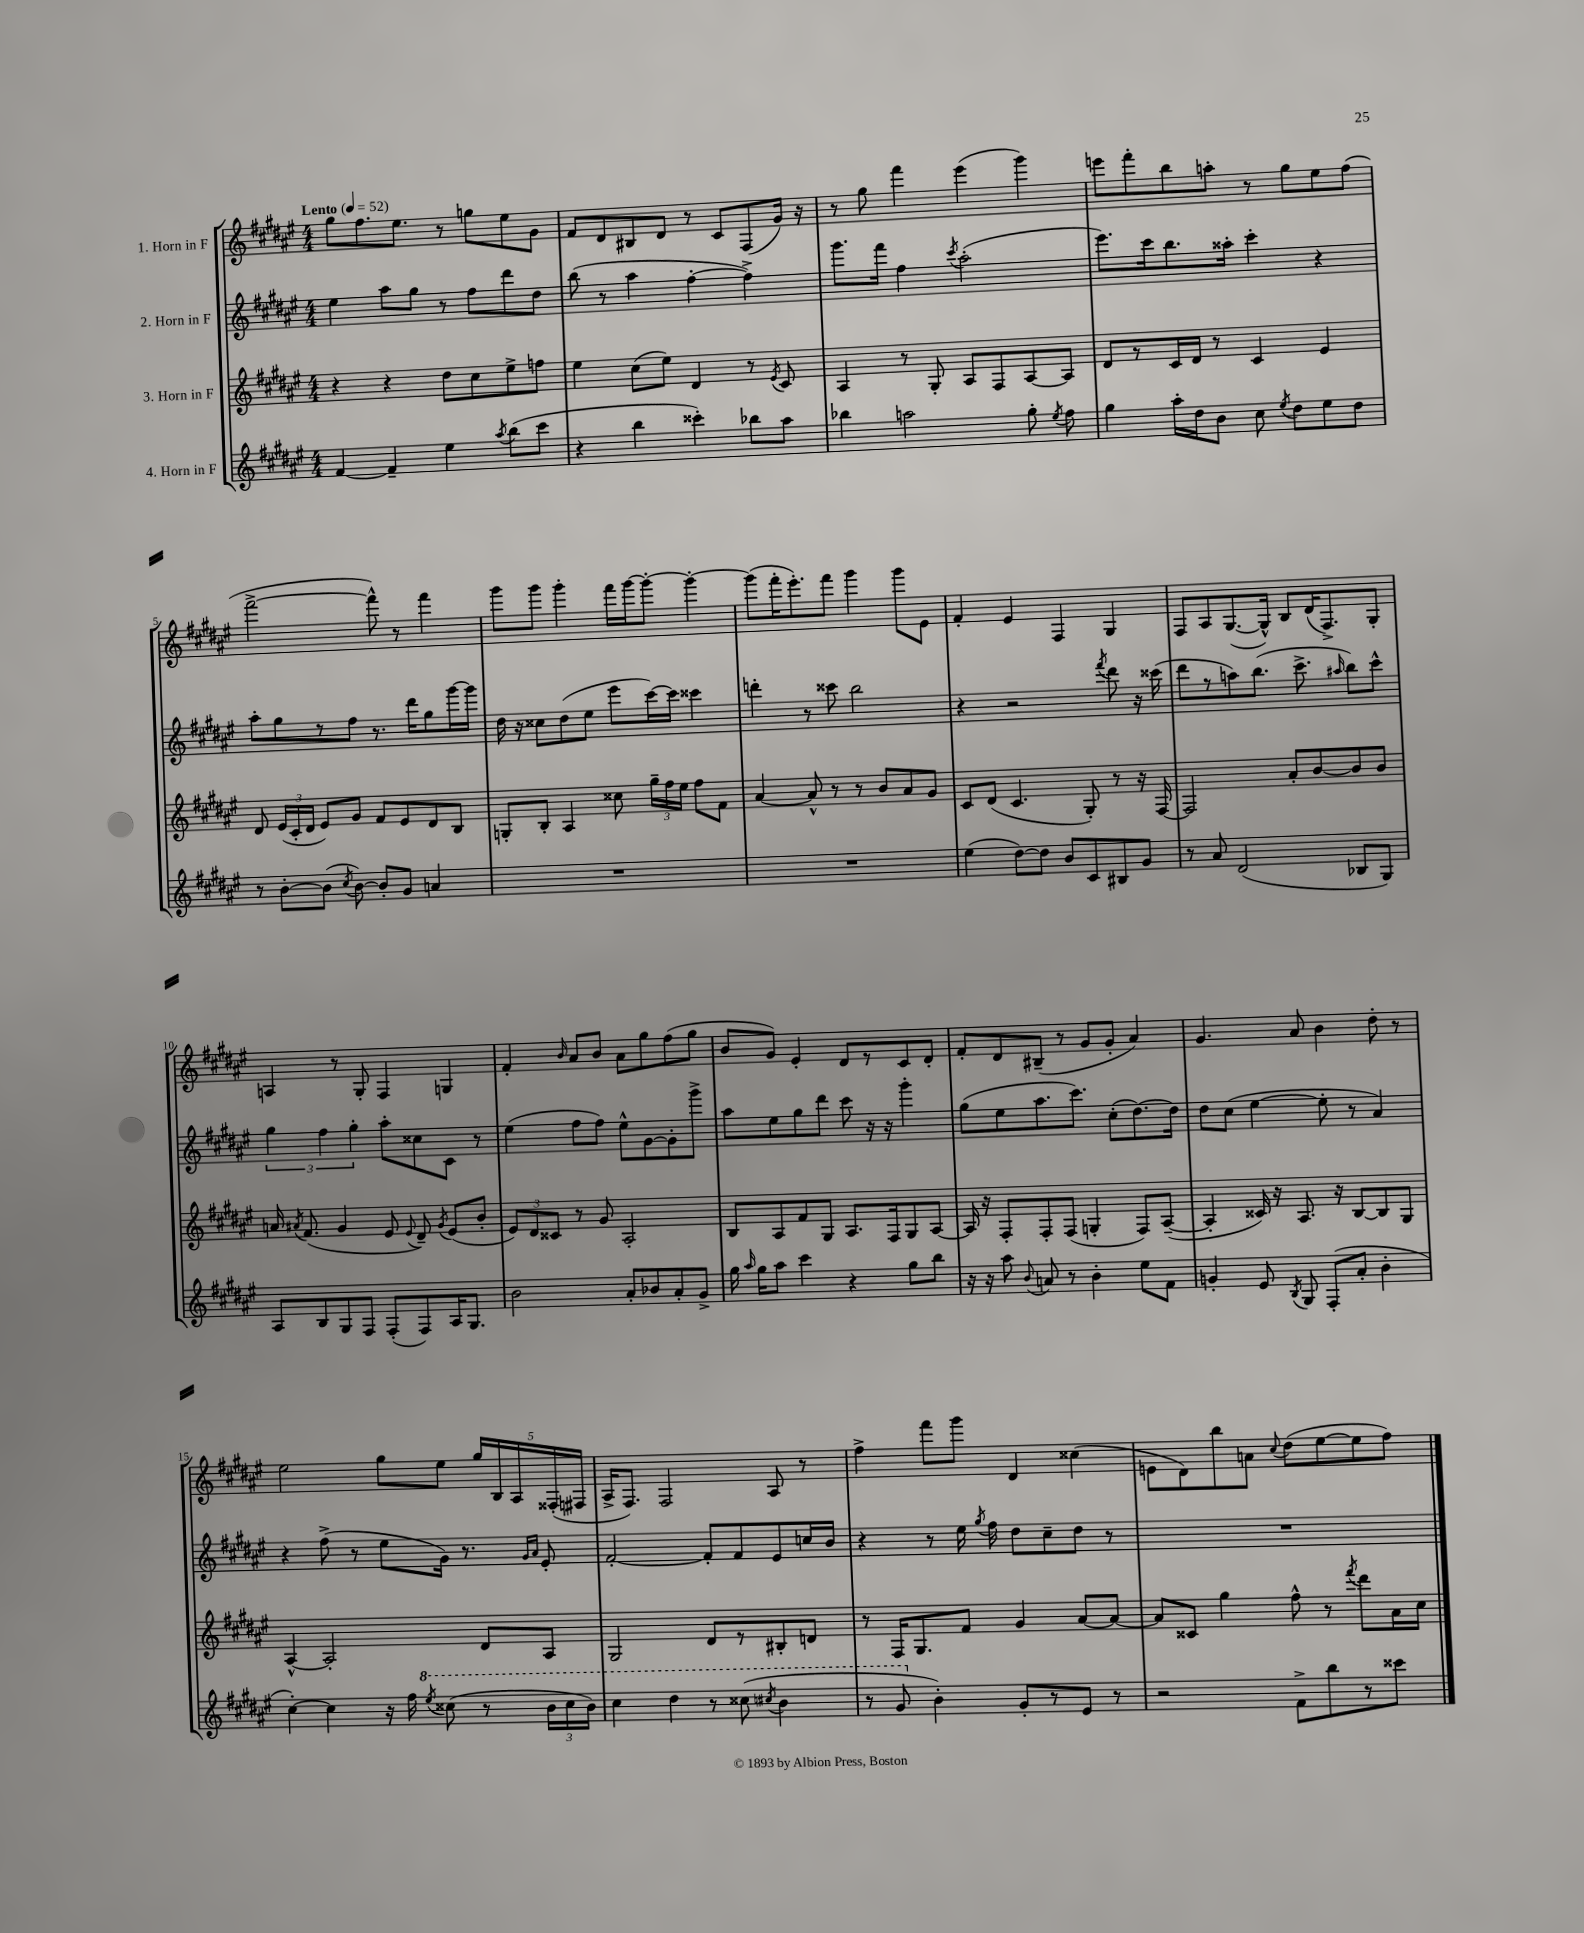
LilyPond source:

<<
\new StaffGroup <<
\new Staff = "s0" \with { instrumentName = "1. Horn in F" } {
    \clef treble \key fis \major \numericTimeSignature \time 4/4 \tempo "Lento" 4 = 52
    \autoBeamOff gis''8[ fis''8. eis''8.] r8 g''8[ eis''8 gis'8] |
    fis'8[ dis'8 bis8 dis'8] r8 cis'8[ fis8( gis'16]) r16 |
    r8 gis''8 fis'''4 eis'''4( gis'''4) |
    e'''8[ fis'''8-. b''8 a''8]-. r8 gis''8[ eis''8 fis''8]( |
    fis'''2~-> fis'''8-^) r8 fis'''4 |
    gis'''8[ gis'''8] gis'''4-. fis'''16[ gis'''16~ gis'''8]~-. gis'''4~-. |
    gis'''8[( fis'''16-. eis'''8.-.) fis'''8] gis'''4 gis'''8[ eis'8] |
    fis'4-. eis'4 fis4 gis4 |
    fis8[ ais8 gis8.~( gis16]-^) b8[ dis'16( fis8.->) gis8]-. |
    a4 r8 gis8-. fis4 g4 |
    fis'4-. \grace { b'16 } ais'8[ b'8] ais'8[ gis''8 fis''8( gis''8] |
    b'8[ gis'8]) eis'4-. dis'8[ r8 cis'8 dis'8]-. |
    fis'8[-. dis'8 bis8]--( r8 gis'8[ gis'8]-. ais'4) |
    gis'4. ais'8 b'4 dis''8-. r8 |
    eis''2 gis''8[ eis''8] \tuplet 5/4 { gis''16[ b16 ais16 fisis16-.( fis16] } |
    ais16[-> fis8.]) fis2 ais8 r8 |
    fis''4-> fis'''8[ gis'''8] dis'4 cisis''4( |
    e'8[ dis'8) b''8 a'8] \appoggiatura { cis''8 } dis''8[( eis''8~ eis''8 fis''8]) \bar "|." |
}
\new Staff = "s1" \with { instrumentName = "2. Horn in F" } {
    \clef treble \key fis \major \numericTimeSignature \time 4/4
    \autoBeamOff eis''4 ais''8[ gis''8] r8 fis''8[ dis'''8 dis''8] |
    b''8( r8 ais''4 fis''4~-. fis''4->) |
    gis'''8.[ fis'''16] fis''4 \acciaccatura { cis'''8 } ais''2-.( |
    eis'''8.[) cis'''16 b''8. aisis''16]-. cis'''4-. r4 |
    ais''8[-. gis''8 r8 fis''8] r8. dis'''16[ gis''8 gis'''16~ gis'''16] |
    dis''16 r16 cisis''8[ dis''8( eis''8] eis'''8[ cis'''16~) cis'''16] cisis'''4 |
    d'''4-. r8 cisis'''8 b''2 |
    r4 r2 \acciaccatura { fis'''8 } dis'''8 r16 cisis'''16( |
    dis'''8[ r8 a''8) b''8.]( cis'''8.-> \grace { ais''16 } b''8[) cis'''8]-^ |
    \tuplet 3/2 { gis''4 fis''4 gis''4-. } ais''8[-. cisis''8 cis'8] r8 |
    eis''4( fis''8[ fis''8]) eis''8[-^ gis'8~ gis'8-. gis'''8]-> |
    ais''8[ eis''8 gis''8 dis'''8] cis'''8 r16 r16 gis'''4-. |
    gis''8[( eis''8 ais''8. cis'''8.]) cis''8[-.( dis''8.~) dis''16] |
    dis''8[ cis''8]( eis''4~ eis''8-. r8 ais'4) |
    r4 fis''8->( r8 eis''8[ gis'16]) r8. \grace { gis'16[ ais'16] } eis'8-. |
    fis'2~-. fis'8[-. fis'8 eis'8 c''16 b'16] |
    r4 r8 eis''16 \acciaccatura { gis''8 } fis''16 dis''8[ cis''8-- dis''8] r8 |
    R1 \bar "|." |
}
\new Staff = "s2" \with { instrumentName = "3. Horn in F" } {
    \clef treble \key fis \major \numericTimeSignature \time 4/4
    \autoBeamOff r4 r4 dis''8[ cis''8 eis''8-> f''8] |
    eis''4 cis''8[( eis''8]) dis'4 r8 \acciaccatura { eis'8 } cis'8 |
    ais4 r8 gis8-. ais8[ fis8 ais8~ ais8] |
    dis'8[ r8 cis'16 dis'16] r8 cis'4 eis'4 |
    dis'8 \tuplet 3/2 { eis'16[( cis'16-. dis'16] } eis'8[) gis'8] fis'8[ eis'8 dis'8 b8] |
    g8[-. b8]-. ais4 cisis''8 \tuplet 3/2 { gis''16[-- fis''16 eis''16] } fis''8[ fis'8] |
    ais'4~ ais'8-^ r8 r8 b'8[ ais'8 gis'8] |
    cis'8[ dis'8]( cis'4. gis8-.) r8 r16 fis16~ |
    fis2 ais'8[-. b'8~ b'8 b'8] |
    a'16 \acciaccatura { ais'8 } fis'8.( gis'4 eis'8 \appoggiatura { eis'8 } dis'8--) \acciaccatura { gis'8 } eis'8[( b'8]-. |
    \tuplet 3/2 { eis'8[) dis'8 cisis'8] } r8 gis'8 ais2-. |
    b8[ ais8 fis'8 gis8] ais8.[ fis16 gis8 ais8]~ |
    ais16 r16 fis8[-. fis8-. fis8]( g4-. fis8[) ais8]~--( |
    ais4-. cisis'16) r16 ais8. r16 b8[~ b8 gis8] |
    ais4~-^ ais2-. dis'8[ ais8] |
    gis2 dis'8[ r8 bis8-. d'8] |
    r8 fis16[ gis8. fis'8] gis'4 ais'8[~ ais'8]~ |
    ais'8[ cisis'8] gis''4 fis''8-^ r8 \acciaccatura { fis'''8 } dis'''8[ ais'16 cis''16] \bar "|." |
}
\new Staff = "s3" \with { instrumentName = "4. Horn in F" } {
    \clef treble \key fis \major \numericTimeSignature \time 4/4
    \autoBeamOff fis'4~ fis'4-- eis''4 \acciaccatura { ais''8 } b''8[( cis'''8] |
    r4 b''4 cisis'''4-.) bes''8[ ais''8] |
    bes''4 a''2 gis''8-. \acciaccatura { eis''8 } fis''8 |
    gis''4 ais''16[-. dis''16 b'8] cis''8 \acciaccatura { eis''8 } dis''8[ eis''8 dis''8] |
    r8 b'8[~-. b'8]( \acciaccatura { cis''8 } b'8~) b'8[-. gis'8] a'4 |
    R1 |
    R1 |
    eis''4( dis''8[~) dis''8] b'8[ cis'8 bis8 gis'8] |
    r8 ais'8 dis'2( bes8[ gis8]) |
    ais8[ b8 gis8 fis8] fis8[-.( fis8) ais16 gis8.] |
    b'2 ais'8[-. bes'8 ais'8-. gis'8]-> |
    gis''16 \grace { ais''16 } gis''16[ ais''8] cis'''4 r4 gis''8[ b''8] |
    r16 r16 ais''8 \appoggiatura { b'8 } a'8 r8 b'4-. eis''8[ fis'8] |
    g'4-. eis'8 \acciaccatura { b8 } gis8 fis8[-.( ais'8]-. b'4-. |
    cis''4~-.) cis''4 r16 fis''16 \ottava #1 \acciaccatura { eis'''8 } cisis'''8( r8 \tuplet 3/2 { b''16[ cisis'''16 b''16]) } |
    cis'''4 dis'''4 r8 cisis'''8( \acciaccatura { cis'''8 } b''4 |
    r8 gis''8 \ottava #0 b'4-.) gis'8[-. r8 eis'8] r8 |
    r2 fis'8[-> b''8 r8 cisis'''8] \bar "|." |
}
>>
>>
